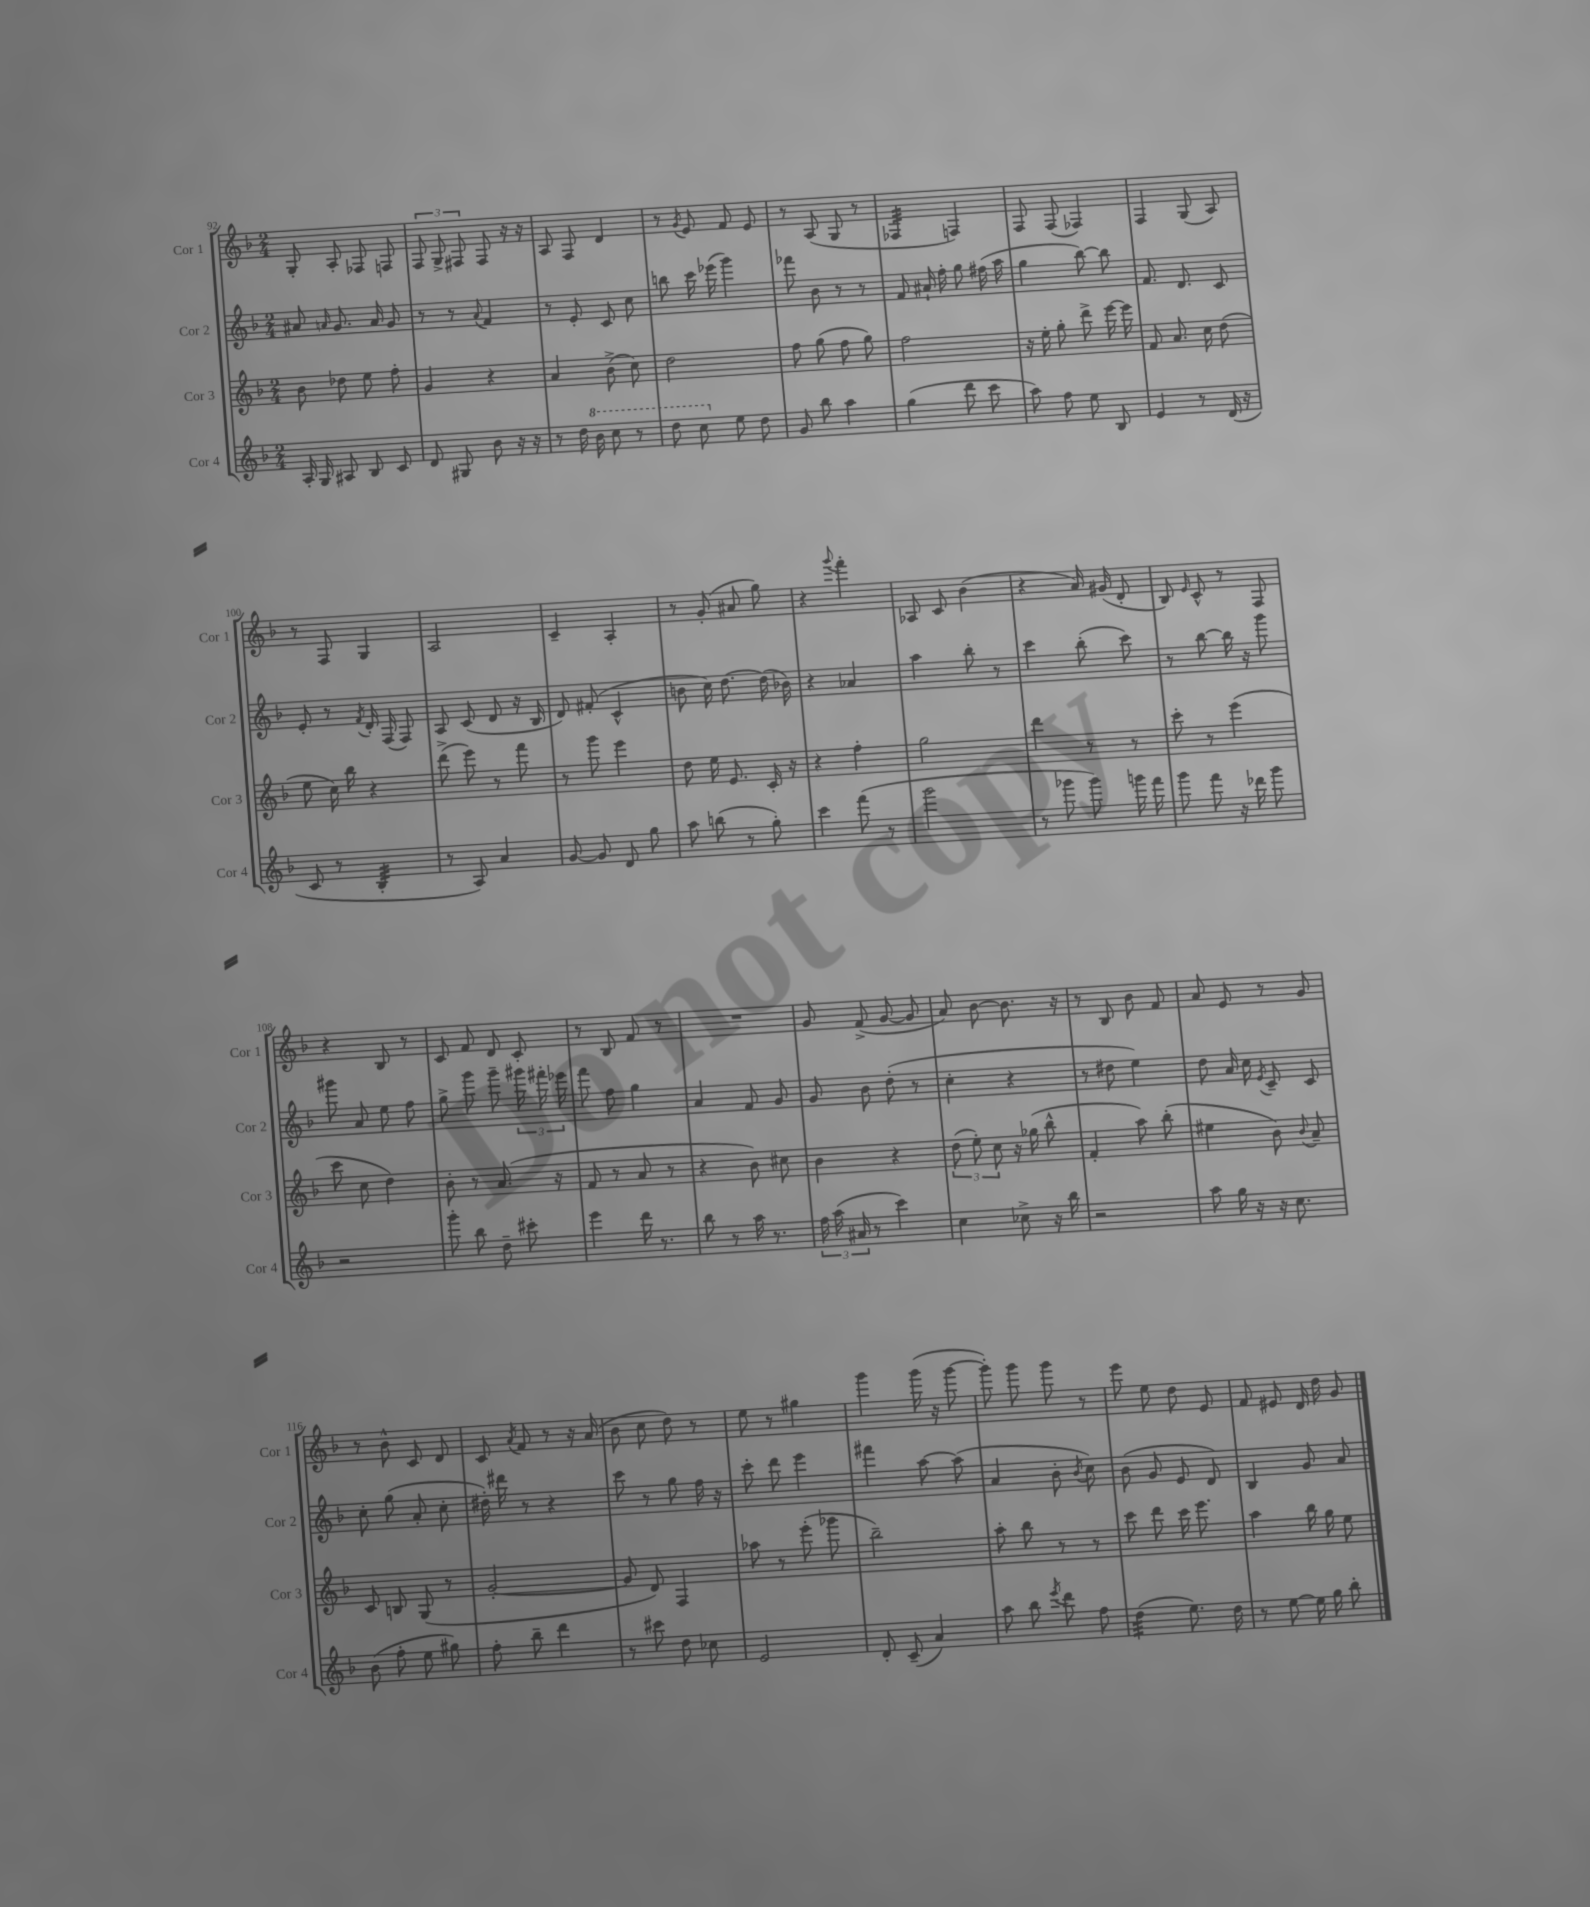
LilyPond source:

<<
\new StaffGroup <<
\new Staff = "s0" \with { instrumentName = "Cor 1" shortInstrumentName = "Cor 1" } {
    \clef treble \key f \major \numericTimeSignature \time 2/4
    \autoBeamOff g8-. a8-. fes8 f8 |
    \tuplet 3/2 { f8 g8-> fis8 } fis8 r16 r16 |
    a8 f8 d'4 |
    r8 \acciaccatura { g'8 } e'8 f'8 e'8 |
    r8 a8( g8 r8 |
    fes4:32 f4) |
    f8 f8( fes4) |
    f4 g8( a8) |
    r8 f8 g4 |
    a2 |
    c'4-- a4-. |
    r8 g'8-.( ais'8 g''8) |
    r4 \appoggiatura { g'''8 } f'''4-. |
    aes8 c'8 bes'4( |
    r4 a'16) gis'16( d'8-. |
    bes8) \grace { e'16 } c'8-^ r8 f8 |
    r4 bes8 r8 |
    c'8 f'8 d'8 c'8-. |
    r8 bes8 f'8 r8 |
    R2 |
    g'8 f'8->( g'8~ g'8 |
    a'8) bes'8~ bes'8. r16 |
    r8 bes8 bes'8 f'8 |
    a'8 e'8 r8 g'8 |
    r8 bes'8-^ c'8 d'8 |
    c'8 \acciaccatura { a'8 } f'8 r8 r16 a'16( |
    bes'8 c''8 d''8) r8 |
    e''8 r8 gis''4 |
    g'''4 g'''16( r16 g'''8~ |
    g'''8-.) g'''8 g'''8 r8 |
    e'''8 e''8 d''8 e'8 |
    f'8 eis'8 d'16 d''16 g'8 \bar "|." |
}
\new Staff = "s1" \with { instrumentName = "Cor 2" shortInstrumentName = "Cor 2" } {
    \clef treble \key f \major \numericTimeSignature \time 2/4
    \autoBeamOff ais'8 \grace { a'16 } g'8. a'16 g'8 |
    r8 r8 \appoggiatura { a'8 } f'4 |
    r8 e'8-. c'8 c''8 |
    b''8 c'''16 ees'''16( g'''4) |
    fes'''8 bes'8 r8 r8 |
    f'8 ais'16-! f''16-. g''8 fis''16( a''16 |
    g''4 bes''8~) bes''8 |
    f'8. d'8. c'8 |
    e'8-. r8 \acciaccatura { f'8 } d'16-. f16( f8) |
    a8 c'8( d'8 r16 bes16 |
    d'8) fis'8-.( c'4-^ |
    b'8 c''16) d''8.~ d''16( bes'16) |
    r4 aes'4 |
    a''4 bes''8-. r8 |
    c'''4 bes''8-.( c'''8) |
    r8 bes''8~ bes''16 r16 g'''8 |
    gis'''8 a'8 e''8 f''8 |
    g''8-> g'''8 g'''8-- \tuplet 3/2 { gis'''16 fis'''16-. ees'''16 } |
    f'''8 f''8 g''4 |
    a'4 f'8 g'8 |
    g'8 bes'8 d''8-.( r8 |
    c''4-. r4 |
    r8 dis''8 e''4) |
    d''8 a'16 c''16 \acciaccatura { e'8 } c'8-- c'8 |
    c''8-. g''8( a'8-. c''8-. |
    dis''16-.) dis'''16 r8 r4 |
    c'''8 r8 g''8 f''16 r16 |
    c'''8-. d'''8 e'''4 |
    fis'''4 a''8~ a''8( |
    a'4 bes'8-. \acciaccatura { bes'8 } c''8) |
    bes'8( g'8 e'8 d'8) |
    bes4 g'8 a'8 \bar "|." |
}
\new Staff = "s2" \with { instrumentName = "Cor 3" shortInstrumentName = "Cor 3" } {
    \clef treble \key f \major \numericTimeSignature \time 2/4
    \autoBeamOff bes'8 des''8 e''8 f''8-. |
    g'4 r4 |
    a'4 bes'8->( c''8) |
    d''2 |
    f''8 g''8( f''8 g''8) |
    f''2 |
    r16 e''16-. g''8-. d'''8-> e'''16~ e'''16 |
    f'8 a'8. c''16 d''8( |
    e''8 c''16) bes''16 r4 |
    d'''8->( e'''8) r8 f'''8 |
    r8 g'''8 e'''4 |
    d''8 e''16 e'8. c'16-. r16 |
    r4 f''4-. |
    g''2 |
    d'''4 r8 r8 |
    c'''8-. r8 e'''4( |
    c'''8 c''8 d''4) |
    bes'8-. r8 a'8.( r16 |
    f'8 r8 a'8 r8 |
    r4 bes'8) cis''8 |
    bes'4 r4 |
    \tuplet 3/2 { d''8( e''8-.) c''8 } r16 ges''16( bes''8-^ |
    f'4-. a''8) bes''8-.( |
    eis''4 bes'8) \appoggiatura { bes'8 } a'8-- |
    c'8 b8 g8( r8 |
    g'2~-. |
    g'8 d'8) f4 |
    aes''8 r8 e'''8-.( ges'''8 |
    bes''2--) |
    a''8-. bes''8 r8 r8 |
    c'''8 d'''8 c'''16 e'''8. |
    a''4 bes''16 g''16 e''8 \bar "|." |
}
\new Staff = "s3" \with { instrumentName = "Cor 4" shortInstrumentName = "Cor 4" } {
    \clef treble \key f \major \numericTimeSignature \time 2/4
    \autoBeamOff a16-. g16 ais8 bes8 c'8 |
    d'8 gis8 bes'8 r16 r16 |
    r8 d''16 \ottava #1 bes''16 c'''8 r8 |
    d'''8 c'''8 \ottava #0 e''8 d''8 |
    g'8 bes''8 a''4 |
    g''4( d'''8 c'''8 |
    a''8) f''8 e''8 bes8 |
    e'4 r8 d'16( r16 |
    c'8 r8 bes4:32-. |
    r8 a8) a'4 |
    g'8~ g'8 d'8 g''8 |
    a''8 b''8( r8 g''8-.) |
    c'''4 f'''8( r8 |
    g'''2 |
    r8 ges'''8 ges'''8) g'''16 f'''16 |
    g'''8 f'''8 r16 des'''16 g'''8 |
    r2 |
    g'''8-. bes''8 d''8-- cis'''8-. |
    e'''4 d'''16 r8. |
    bes''8 r8 a''16 r8. |
    \tuplet 3/2 { f''16 a''16( ais'16 } r8 c'''4) |
    c''4 ces''8-> r16 bes''16 |
    r2 |
    a''8 g''16 r16 r16 c''8. |
    bes'8( f''8-. e''8 gis''8) |
    f''8-. bes''8-- d'''4 |
    r8 cis'''8 d''8 ces''8 |
    e'2 |
    d'8-. c'8--( a'4) |
    a''8 bes''8 \acciaccatura { e'''8 } d'''8 f''8 |
    d''4:32( e''8.) d''16 |
    r8 e''8~ e''16 g''16 bes''8-. \bar "|." |
}
>>
>>
\layout { \context { \Score currentBarNumber = #92 } }
